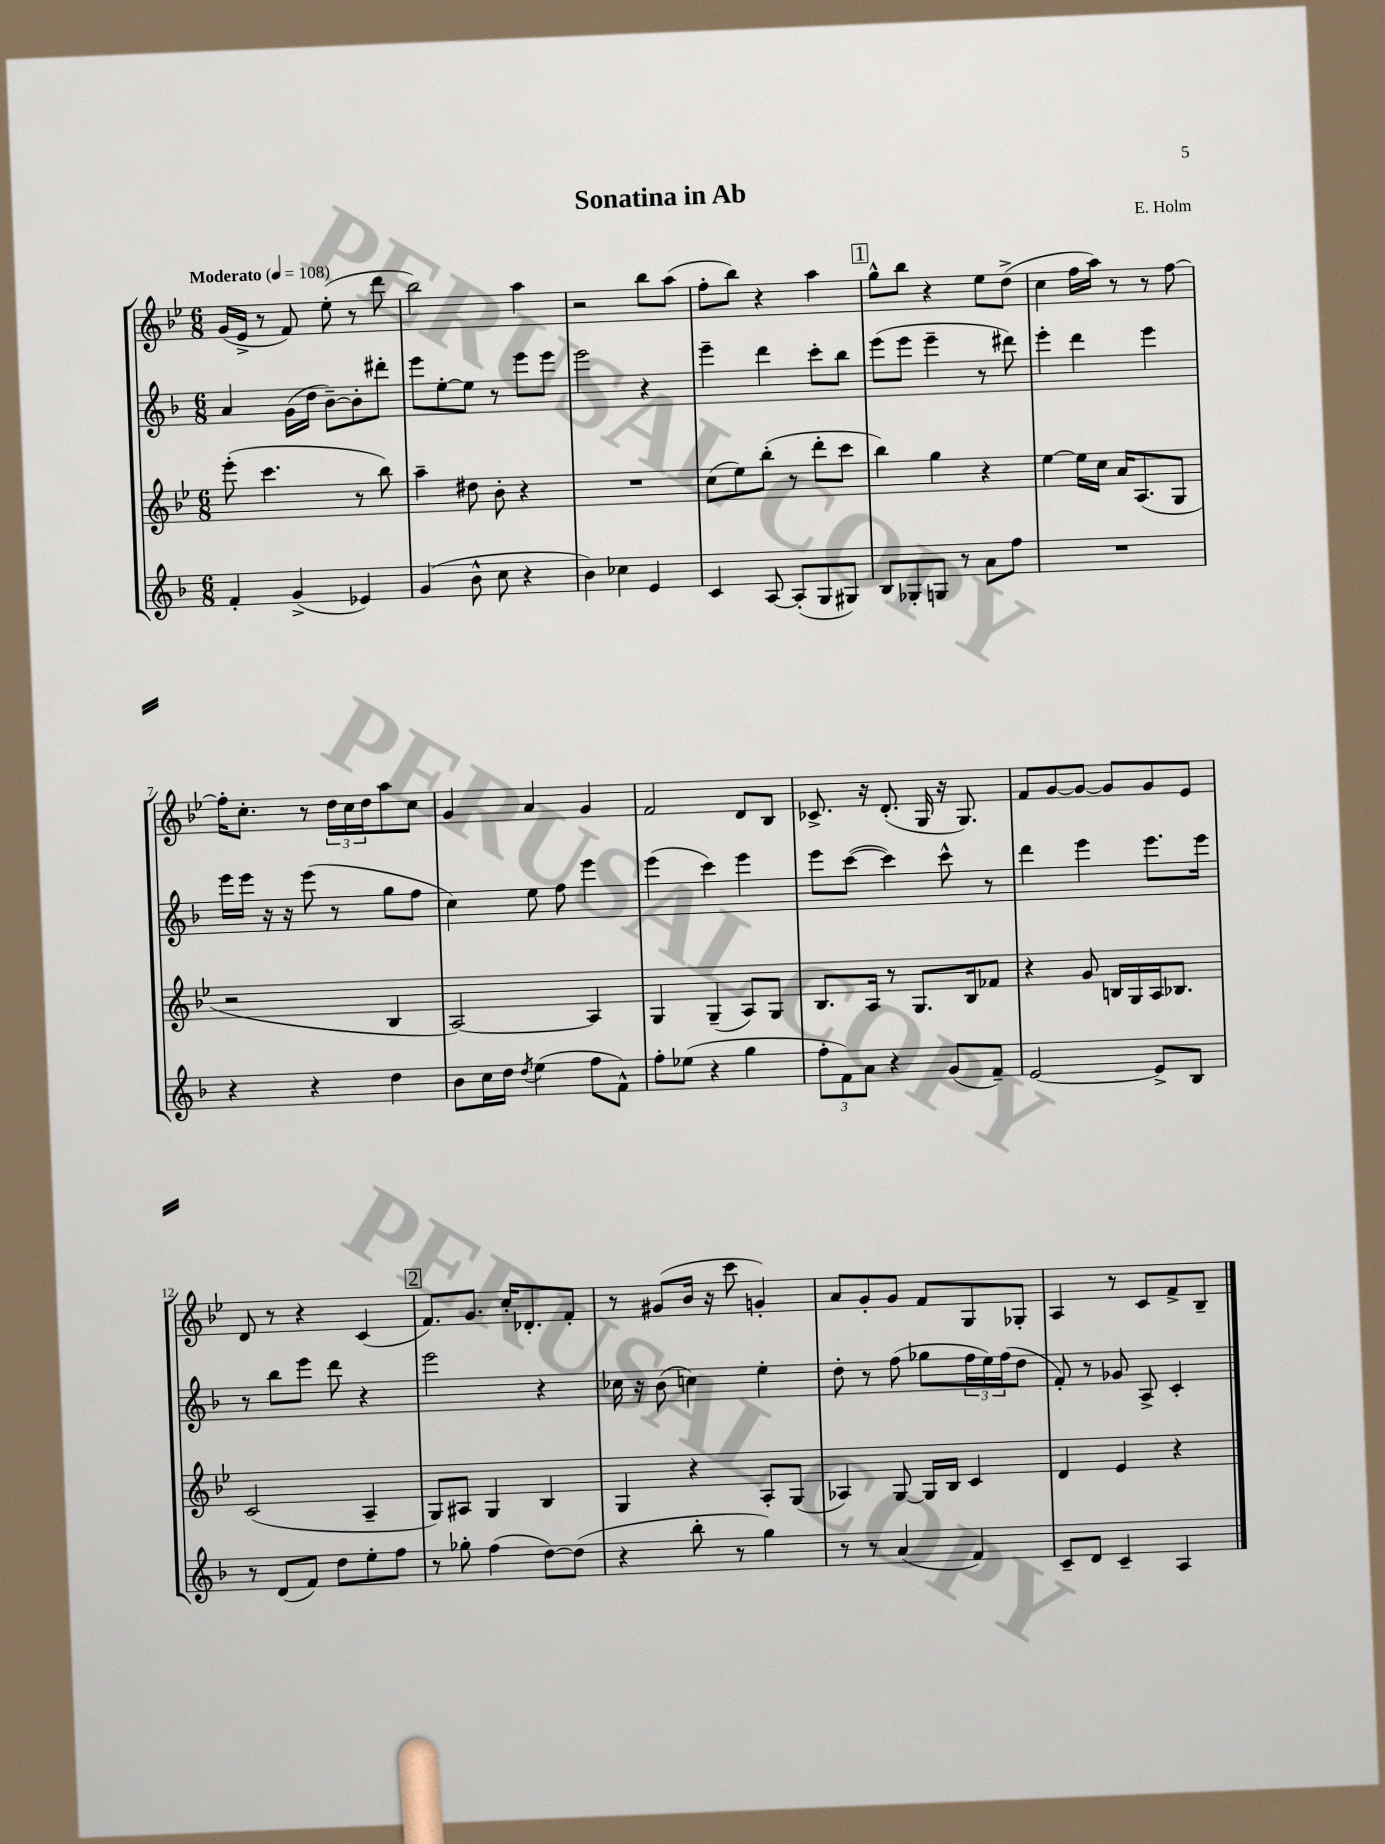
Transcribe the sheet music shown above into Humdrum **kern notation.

**kern	**kern	**kern	**kern
*part4	*part3	*part2	*part1
*staff4	*staff3	*staff2	*staff1
*clefG2	*clefG2	*clefG2	*clefG2
*k[b-]	*k[b-e-]	*k[b-]	*k[b-e-]
*M6/8	*M6/8	*M6/8	*M6/8
*MM108	*MM108	*MM108	*MM108
=1	=1	=1	=1
!	!	!	!LO:TX:a:B:t=Moderato
4f'/	(8eee-'\	4a/	(16g/LL
.	.	.	16e-^/JJ
.	4.ccc\	.	8r
(4g^/	.	(16g\LL	8f/)
.	.	16dd\JJ	.
.	.	[8b-~\L)	(8ee-'\
4e-X/)	8r	8b-'\]	8r
.	8bb-\)	8ddd#X'\J	8ddd\
=2	=2	=2	=2
(4g/	4aa~\	8eee\L	2bb-\)
.	.	[8ee'\	.
8b-^^\	8dd#X\	8ee\J]	.
8cc\	8b-'\	8r	.
4r	4r	8eee\L	4aa\
.	.	8eee\J	.
=3	=3	=3	=3
4b-\)	2.r	2eee\	2r
4cc-X\	.	.	.
4e/	.	4r	8bb-\L
.	.	.	(8aa\J
=4	=4	=4	=4
4c/	(8cc\L	4eee~\	8ff'\L
.	8ee-\)	.	8bb-\J)
[8A/	(8bb-'\J	4ddd\	4r
(8A'/L]	8r	.	.
8G/	8ddd'\L	8ccc'\L	4aa\
8G#X/J)	8ccc\J	8bb-\J	.
!!LO:REH:place=s1:t=1
=5	=5	=5	=5
8B-/L	4bb-\)	(8eee\L	8gg^^\L
8G-X'/	.	8eee\J	8bb-\J
8Gn/J	4gg\	4eee~\	4r
8r	.	.	.
8a\L	4r	8r	8ee-\L
8ff\J	.	8ddd#X\)	(8dd^\J
=6	=6	=6	=6
2.r	[4ee-\	4eee'\	4cc\
.	16ee-\LL]	4ddd\	16ff\LL
.	16cc\JJ	.	16aa\JJ)
.	16a/KL	.	8r
.	(8.A/	.	.
.	.	4eee\	8r
.	8G/J	.	[8ff\
!!LO:LB:g=z
=7	=7	=7	=7
4r	2r	16eee\LL	16ff'\KL]
.	.	16eee\JJ	8.cc'\J
.	.	16r	.
.	.	16r	.
4r	.	(8eee\	8r
.	.	8r	24dd\LL
.	.	.	24cc\
.	.	.	24dd\J
4dd\	4B-/	8gg\L	8aa\
.	.	8ff\J	8cc\J
=8	=8	=8	=8
8b-\L	[2A/)	4cc\)	4g/
16cc\L	.	.	.
16dd\JJ	.	.	.
8qdd/	.	.	.
(4ee\	.	8ee\	4a/
.	.	8ff\	.
8ff\L	4A/]	4eee\	4g/
8f^^\J)	.	.	.
=9	=9	=9	=9
8ff'\L	4G/	(4eee\	2f/
(8ee-X\J	.	.	.
4r	(4G~/	4ccc\)	.
4gg\	8A/L)	4eee\	8d/L
.	8G/J	.	8B-/J
=10	=10	=10	=10
12ff'\L	8.B-/L	8eee\L	8.c-X^/
12f\)	.	.	.
.	.	([8ccc\J	.
12a\J	.	.	.
.	16A/Jk	.	16r
4r	8r	4ccc\])	(8.d'/
.	8.G/L	.	.
.	.	.	16G/
(8g/L	.	8ccc^^\	16r
.	16B-/k	.	8.G/)
8f~/J)	8f-X/J	8r	.
=11	=11	=11	=11
[2e/	4r	4ddd\	8f/L
.	.	.	[8g/
.	8g/	4eee\	8g/J_
.	16Bn/LL	.	8g/L]
.	16G/	.	.
8e^/L]	16A/J	8.eee\L	8g/
.	8.B-X/J	.	.
8B-/J	.	.	8e-/J
.	.	16eee\Jk	.
!!LO:LB:g=z
=12	=12	=12	=12
8r	(2c/	8r	8d/
(8d/L	.	8bb-\L	8r
8f/J)	.	8eee\J	4r
8dd\L	.	8ddd\	.
8ee'\	4A~/	4r	(4c/
8ff\J	.	.	.
!!LO:REH:place=s1:t=2
=13	=13	=13	=13
8r	8G/L)	2eee\	8.f/L)
8gg-X'\	8A#X/J	.	.
.	.	.	8.g/J
(4ff\	4G/	.	.
.	.	.	16cc'/KL
.	.	.	8.d-X'/
[8dd\L)	4B-/	4r	.
(8dd\J]	.	.	8f'/J
=14	=14	=14	=14
4r	4G/	16cc-X\	8r
.	.	16r	.
.	.	(8b-\	(8g#X/L
8bb-'\	4r	4ccn\)	16b-/Jk
.	.	.	16r
8r	.	.	8ccc\
4gg\)	8A'/L	4ee'\	4gn'/)
.	(8G/J	.	.
=15	=15	=15	=15
8r	4A-X/)	8dd'\	8a/L
8r	.	8r	8g'/
(4a/	[8G/	(8ff\	8g/J
.	16G/LL]	8gg-X\L	8f/L
.	16B-/JJ	.	.
4f/)	4c/	24ff\L	8G/
.	.	24ee\)	.
.	.	(24ff\J	.
.	.	8dd\J	8G-X'/J
=16	=16	=16	=16
8c~/L	4d/	8f'/)	4A/
8d/J	.	8r	.
4c~/	4e-/	8g-X/	8r
.	.	8A^/	8c/L
4A/	4r	4c'/	8f^/
.	.	.	8B-~/J
==	==	==	==
*-	*-	*-	*-
